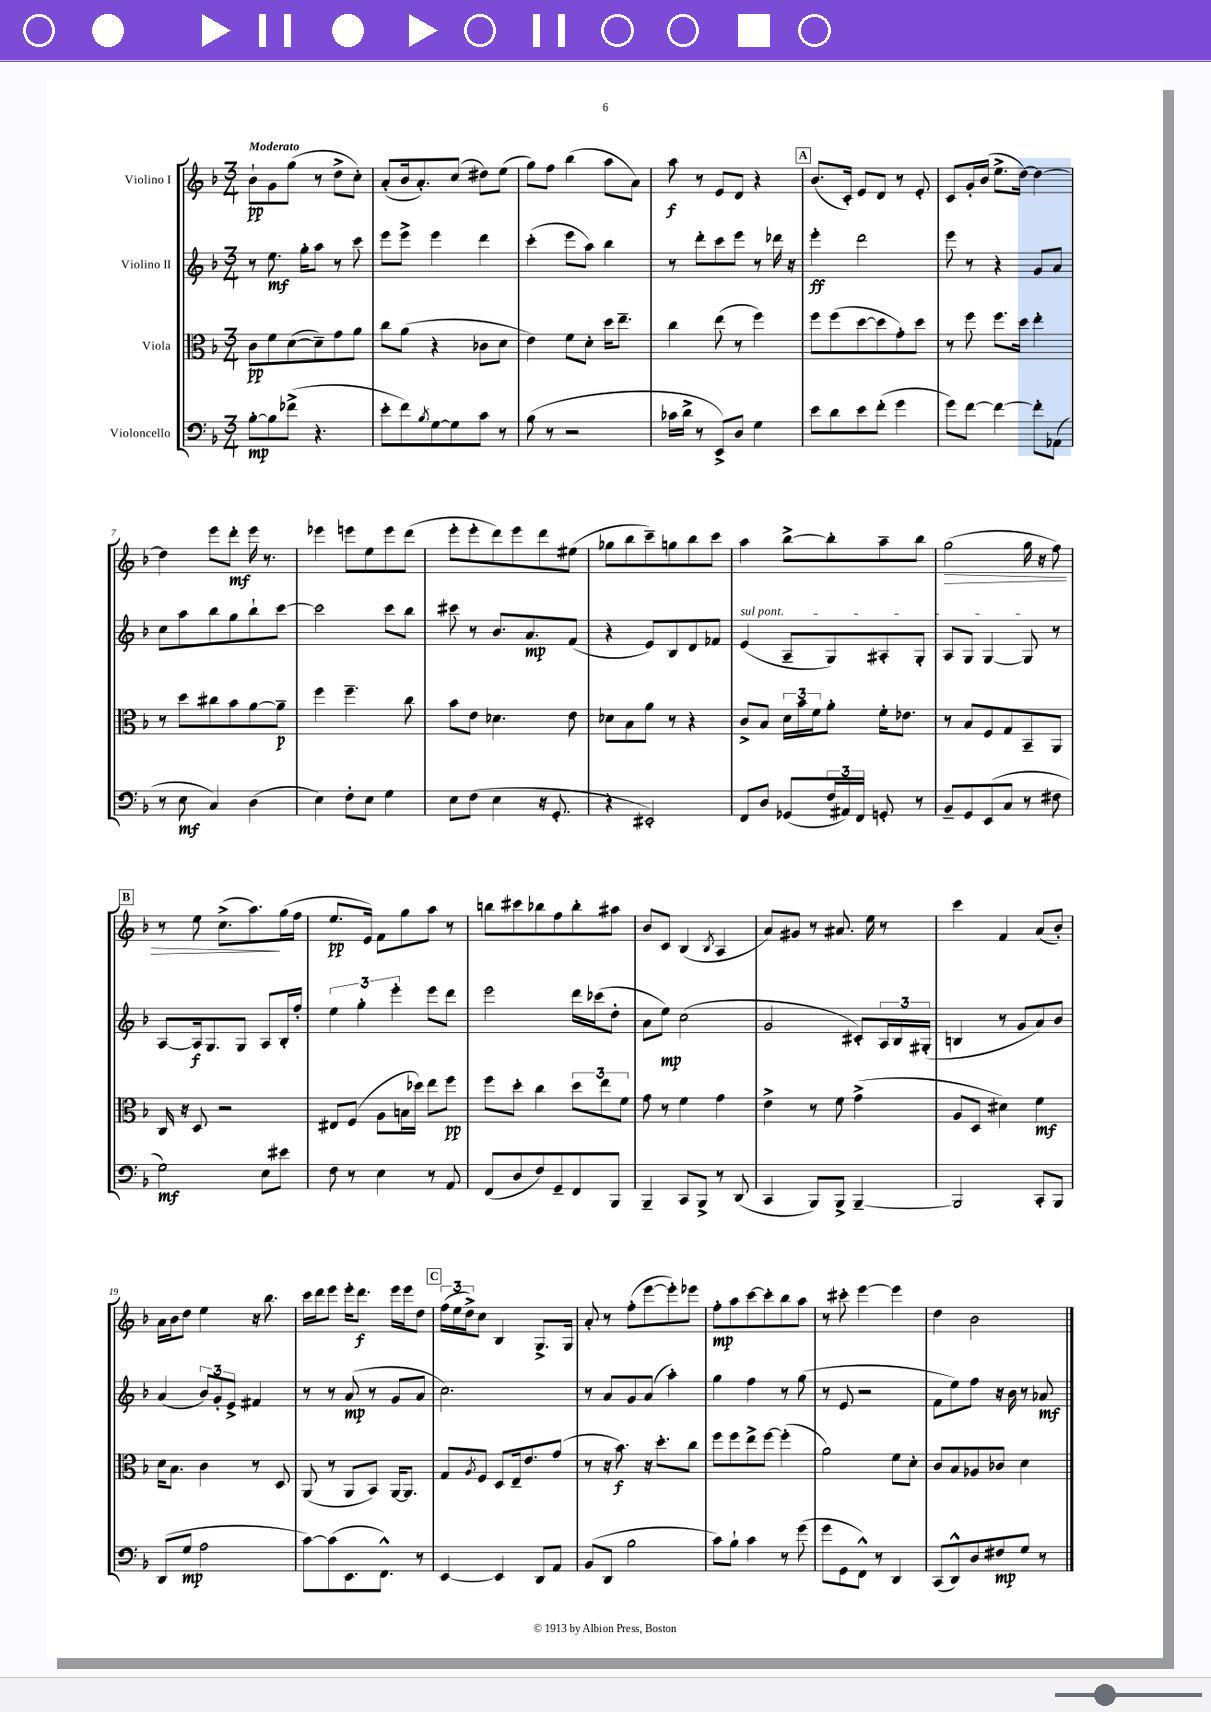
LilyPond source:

<<
\new StaffGroup <<
\new Staff = "s0" \with { instrumentName = "Violino I" } {
    \clef treble \key f \major \numericTimeSignature \time 3/4 \tempo "Moderato"
    bes'8-!\pp g'8 g''8( r8 d''8-> c''8-.) |
    a'8-.( bes'16 a'8.-.) c''8( dis''8) e''8( |
    g''8) f''8 bes''4( a''8 a'8) |
    a''8\f r8 e'8 d'8 r4 |
    \mark \markup { \box "A" } bes'8.( c'16-.) e'8 d'8 r8 e'8-. |
    c'8 g'16-. bes'16( e''8.-> d''16~) d''4~ |
    d''4 e'''8 d'''8-.\mf e'''16 r8. |
    ees'''4 e'''8 e''8 e'''8 d'''8( |
    e'''8-. e'''8-. d'''8) e'''8 d'''8 eis''8( |
    ges''8 bes''8 c'''8--) g''8 bes''8 c'''8 |
    a''4 bes''8~-> bes''8-. a''8-- bes''8 |
    g''2\>( g''16 r16 f''8) |
    \mark \markup { \box "B" } r8 e''8 c''8.->( a''8.\!) g''16( f''16 |
    e''8.\pp e'16) f'8 g''8 a''8 r8 |
    b''8 cis'''8 bes''8 f''8 bes''8-. ais''8 |
    bes'8 c'8 bes4( \acciaccatura { bes8 } a4 |
    a'8) gis'8 r8 ais'8. e''16 r8 |
    c'''4 f'4 a'8( bes'8-.) |
    a'16 bes'16 d''8 e''4 r16 bes''8. |
    c'''16 d'''16 e'''8 e'''16-. d'''8.\f e'''16 e'''16 d''8 |
    \mark \markup { \box "C" } \tuplet 3/2 { f''16( e''16 d''16->) } c''8 bes4 g8.-> g16 |
    a'8-. r8 f''8-.( e'''8~ e'''8-.) ees'''8 |
    f''8-.\mp a''8 c'''8~ c'''8-. bes''8 a''8 |
    r8 cis'''8-. e'''4~ e'''4 |
    d''4 bes'2 \bar "|." |
}
\new Staff = "s1" \with { instrumentName = "Violino II" } {
    \clef treble \key f \major \numericTimeSignature \time 3/4
    r8 e''8.\mf g''16-. a''8 r8 c'''8 |
    e'''8 e'''8-> e'''4 d'''4 |
    c'''4-.( e'''8 a''8) bes''4 |
    r8 d'''8-. c'''8 e'''8 r8 des'''16 r16 |
    \mark \markup { \box "A" } e'''4-.\ff d'''2 |
    e'''8 r8 r4 g'8 a'8 |
    c''8 a''8 bes''8 g''8 bes''8-! c'''8~ |
    c'''2 c'''8 bes''8 |
    cis'''8 r8 bes'8. a'8.\mp f'8( |
    r4 e'8) bes8 d'8 fes'8 |
    \once \override TextSpanner.bound-details.left.text = \markup { \italic "sul pont." } e'4\startTextSpan( a8-- g8) ais8-. g8-. |
    a8 g8 g4~ g8\stopTextSpan r8 |
    \mark \markup { \box "B" } a8~ a16\f g8. g8 a8 bes16-. f''16-. |
    \tuplet 3/2 { e''4 g''4-. e'''4-. } e'''8 d'''8 |
    e'''2 d'''16 ces'''16( d''8-. |
    a'8 e''8\mp) c''2( |
    g'2 cis'8-.) \tuplet 3/2 { a16 bes16 gis16-.( } |
    b4 r8 g'8 a'8) bes'8 |
    a'4( \tuplet 3/2 { bes'8) g'8-. e'8-> } fis'4 |
    r8 r8 a'8\mp( r8 g'8 a'8 |
    \mark \markup { \box "C" } c''2.) |
    r8 a'8 g'8 a'8( a''4-.) |
    g''4 f''4 r8 g''8( |
    r8 e'8 r2 |
    f'8 e''8) f''8 r16 bes'16 r8 aes'8\mf \bar "|." |
}
\new Staff = "s2" \with { instrumentName = "Viola" } {
    \clef alto \key f \major \numericTimeSignature \time 3/4
    c'8\pp f'8 d'8~( d'8--) g'8 a'8 |
    c''8 a'8( r4 ces'8 d'8 |
    e'4) f'8 d'8-. d''16 e''8.-- |
    c''4 e''8( r8 f''4) |
    \mark \markup { \box "A" } f''8 f''8( d''8~ d''8 g'8-.) d''8 |
    r8 f''8 f''8. d''16 e''4-. |
    r8 d''8 cis''8 bes'8 a'8~ a'8--\p |
    f''4 f''4.-- c''8 |
    bes'8 e'8 des'4. e'8 |
    des'8 bes8 a'8 r8 r4 |
    c'8-> bes8 \tuplet 3/2 { d'16 bes'16 f'16 } a'8-. f'16-. ees'8. |
    r8 bes8 f8 g8 bes,8-- a,8 |
    \mark \markup { \box "B" } c16 r16 d8 r2 |
    eis8 f8( a8 b16 des''16) e''8 f''8\pp |
    f''8 d''8-. c''4 \tuplet 3/2 { d''8 e''8 f'8 } |
    g'8 r8 f'4 g'4 |
    e'4-> r8 f'8 g'4->( |
    a8 d8 dis'4) f'4\mf |
    d'16 bes8. c'4 r8 d8 |
    a,8( r8 a,8 bes,8) a,16~ a,8. |
    \mark \markup { \box "C" } g8 \acciaccatura { a8 } f8 d8 e16-- e'8. g'8( |
    r8 r16 bes'8.\f) r16 d''8.-. c''8 |
    f''8 f''8 e''8-> f''8~ f''4-.( |
    a'2) f'8 d'8-. |
    c'8 bes8 aes8 ces'8 d'4 \bar "|." |
}
\new Staff = "s3" \with { instrumentName = "Violoncello" } {
    \clef bass \key f \major \numericTimeSignature \time 3/4
    bes8~-.\mp bes8 fes'8->( r4. |
    e'8-. f'8) \acciaccatura { bes8 } g8~ g8 c'8 r8 |
    bes8( r8 r2 |
    ces'16 d'16-> r8 e,8->) d8 g4 |
    \mark \markup { \box "A" } e'8 d'8 e'8 f'8-.( g'4 |
    g'8) f'8~ f'4~ f'8-. aes,8( |
    r8 e8\mf c4) d4( |
    e4) f8-. e8 g4 |
    e8 f8( e4 r16 g,8.-. |
    r4 eis,2-.) |
    f,8 d8 ges,8( \tuplet 3/2 { f16 ais,16) f,16 } g,8-. r8 |
    bes,8-- g,8 e,8( c8 r8 fis8 |
    \mark \markup { \box "B" } g2\mf) e8 eis'8 |
    f8 r8 e4 r8 a,8 |
    f,8( d8 f8) g,8-- f,8 bes,,8 |
    bes,,4-- c,8 bes,,8-> r8 d,8( |
    c,4 bes,,8) bes,,8-> bes,,4~-- |
    bes,,2 c,8-. bes,,8 |
    d,8( g8\mp a2 |
    c'8~) c'8( e,8. f,8.-^) r8 |
    \mark \markup { \box "C" } e,4~ e,4 d,8 a,8 |
    bes,8( d,8 bes2 |
    c'8) bes8-! c'4 r8 g'8( |
    g'8 g,8 f,8-^) r8 d,4 |
    c,8( d,8-^) d8 fis8\mp g8 r8 \bar "|." |
}
>>
>>
